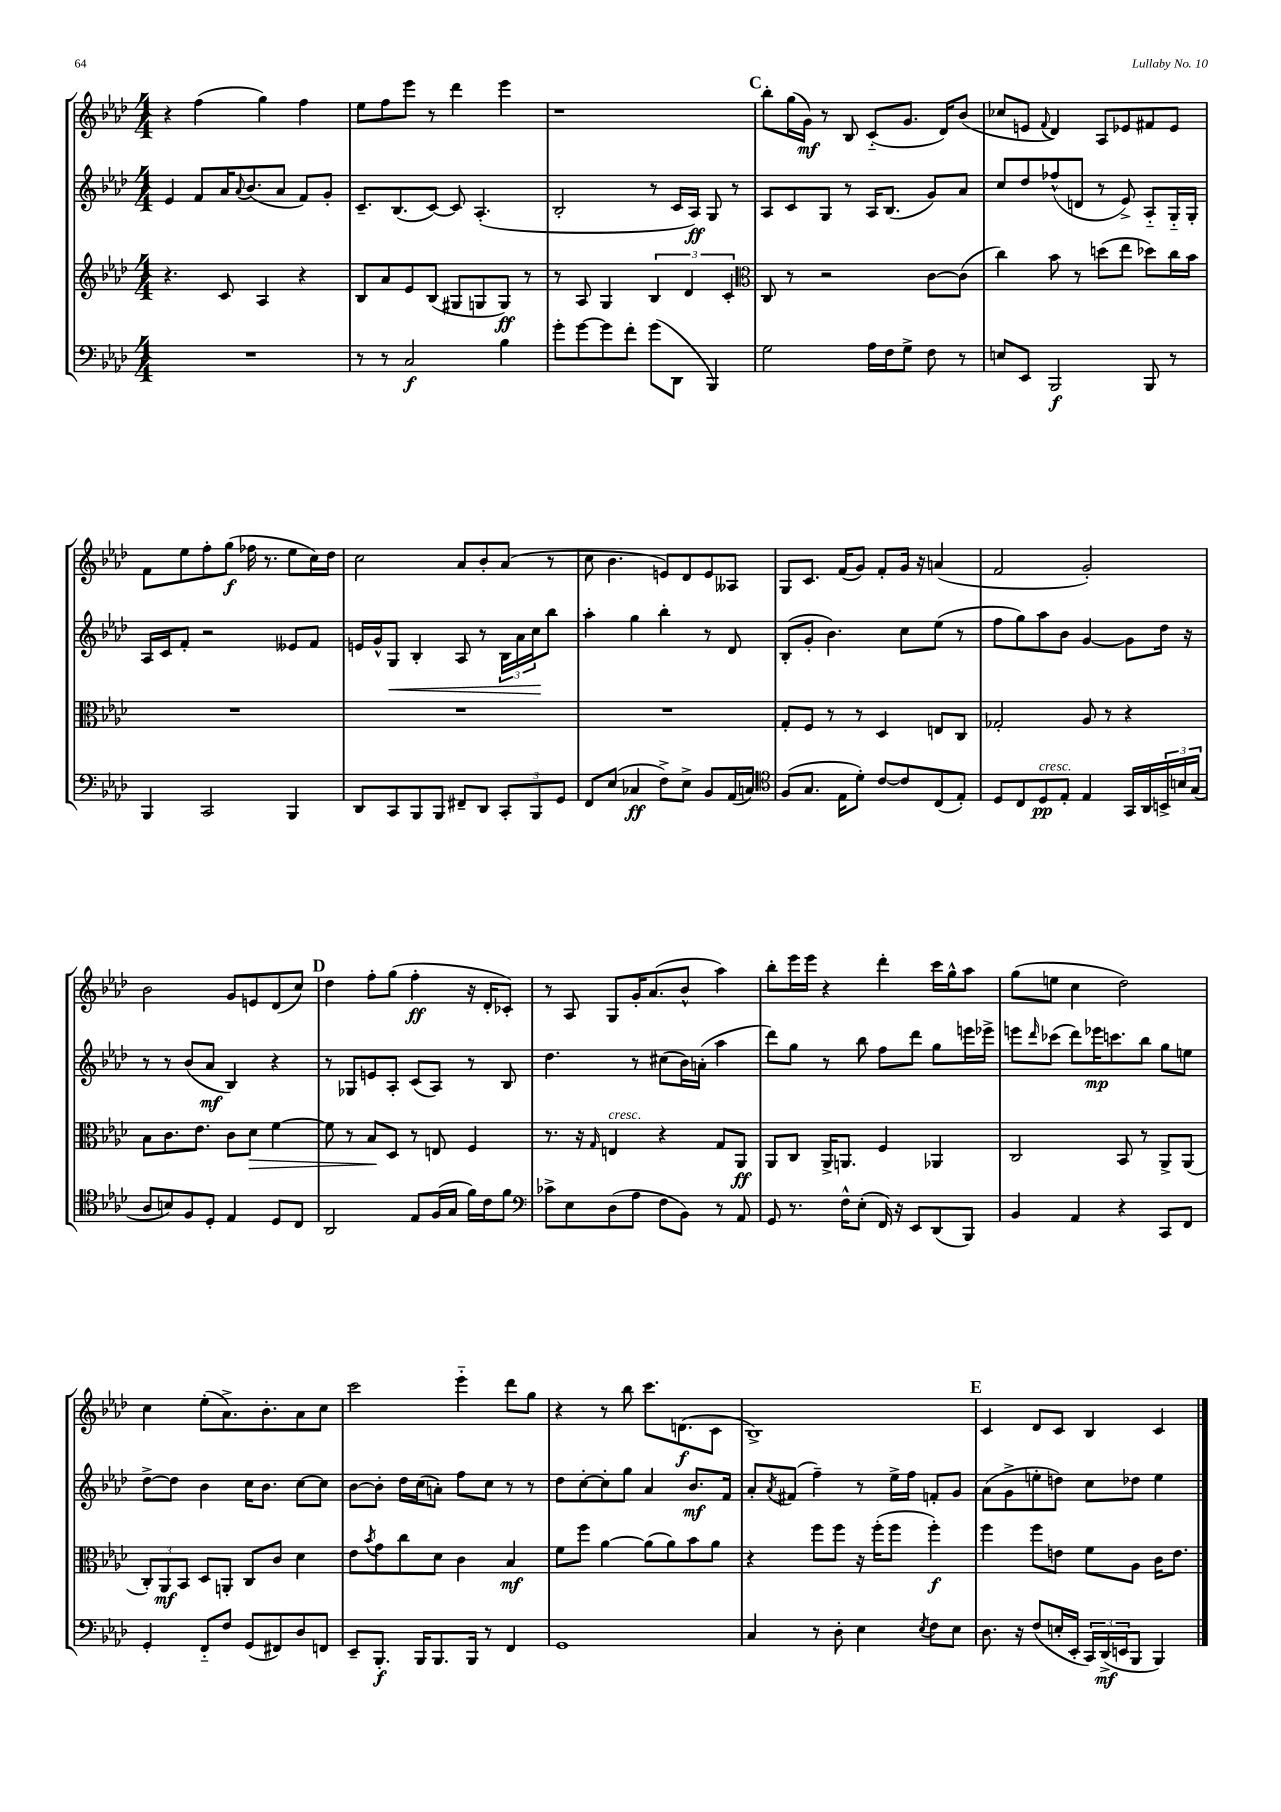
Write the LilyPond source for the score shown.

<<
\new StaffGroup <<
\new Staff = "s0" {
    \clef treble \key aes \major \numericTimeSignature \time 4/4
    r4 f''4( g''4) f''4 |
    ees''8 f''8 ees'''8 r8 des'''4 ees'''4 |
    r1 |
    \mark \markup { \bold "C" } bes''8-. g''16( g'16\mf) r8 bes8 c'8-_( g'8. des'16) bes'8( |
    ces''8 e'8 \appoggiatura { f'8 } des'4) aes8 ees'8 fis'8 ees'8 |
    f'8 ees''8 f''8-. g''8\f( fes''16 r8. ees''8 c''16) des''16 |
    c''2 aes'8 bes'8-. aes'8( r8 |
    c''8 bes'4. e'8) des'8 e'8 aeses8 |
    g8 c'8. f'16( g'8) f'8-. g'16 r16 a'4( |
    f'2 g'2-.) |
    bes'2 g'8 e'8 des'8( c''8) |
    \mark \markup { \bold "D" } des''4 f''8-. g''8( f''4-.\ff r16 des'16-. ces'8-.) |
    r8 aes8 g8 g'16-. aes'8.( bes'8-^ aes''4) |
    bes''8-. ees'''16 ees'''16 r4 des'''4-. c'''16 g''16-^ aes''8 |
    g''8( e''8 c''4 des''2) |
    c''4 ees''8-.( aes'8.->) bes'8.-. aes'8 c''8 |
    c'''2 ees'''4-_ des'''8 g''8 |
    r4 r8 bes''8 c'''8. d'8.\f( c'8 |
    bes1->) |
    \mark \markup { \bold "E" } c'4 des'8 c'8 bes4 c'4 \bar "|." |
}
\new Staff = "s1" {
    \clef treble \key aes \major \numericTimeSignature \time 4/4
    ees'4 f'8 aes'16 \appoggiatura { aes'8 } bes'8.( aes'8 f'8) g'8-. |
    c'8.-- bes8.( c'8~) c'8 aes4.-.( |
    bes2-. r8 c'16 aes16\ff) g8 r8 |
    \mark \markup { \bold "C" } aes8 c'8 g8 r8 aes16 bes8.( g'8) aes'8 |
    c''8 des''8 fes''8-^( d'8 r8 ees'8->) aes8-_ g16-_ g16-. |
    aes16 c'16 f'8-. r2 eeses'8 f'8 |
    e'16 g'16-^ g8\< bes4-. aes8 r8 \tuplet 3/2 { bes16 aes'16 c''16\! } bes''8 |
    aes''4-. g''4 bes''4-. r8 des'8 |
    bes8-.( g'8-. bes'4.) c''8 ees''8( r8 |
    f''8 g''8) aes''8 bes'8 g'4~ g'8 des''16 r16 |
    r8 r8 bes'8( aes'8\mf bes4) r4 |
    \mark \markup { \bold "D" } r8 ges8 e'8 aes8-. c'8( aes8) r8 bes8 |
    des''4. r8 cis''8( bes'16) a'16-.( aes''4 |
    des'''8) g''8 r8 bes''8 f''8 des'''8 g''8 e'''16 ees'''16-> |
    e'''8 \grace { des'''16 } ces'''8( des'''8) ees'''16\mp c'''8. bes''8 g''8 e''8 |
    des''8~-> des''8 bes'4 c''16 bes'8. c''8~ c''8 |
    bes'8~ bes'8-. des''16 c''16( a'8-.) f''8 c''8 r8 r8 |
    des''8 c''8~-. c''8-. g''8 aes'4 bes'8.\mf f'16 |
    aes'8-. \acciaccatura { aes'8 } fis'8( f''4--) r8 ees''16-> f''16 f'8-. g'8 |
    \mark \markup { \bold "E" } aes'8( g'8-> e''8-. d''8) c''8 des''8 e''4 \bar "|." |
}
\new Staff = "s2" {
    \clef treble \key aes \major \numericTimeSignature \time 4/4
    r4. c'8 aes4 r4 |
    bes8 aes'8 ees'8 bes8( gis8 g8 g8\ff) r8 |
    r8 aes8 g4 \tuplet 3/2 { bes4 des'4 c'4-. } |
    \mark \markup { \bold "C" } \clef alto c8 r8 r2 c'8~ c'8( |
    c''4) bes'8 r8 d''8( ees''8 des''8) c''16 bes'16 |
    R1 |
    R1 |
    R1 |
    g8-. f8 r8 r8 des4 e8 c8 |
    ges2-. aes8 r8 r4 |
    bes8 c'8. ees'8. c'8 des'8\> f'4~ |
    \mark \markup { \bold "D" } f'8 r8 bes8\! des8 r8 e8 f4 |
    r8. r16 \grace { g16 } e4^\markup { \italic "cresc." } r4 g8 aes,8\ff |
    aes,8 c8 aes,16-> a,8. f4 aes,4 |
    c2 bes,8 r8 aes,8-> aes,8( |
    \tuplet 3/2 { c8-.) aes,8\mf bes,8 } des8 a,8-. c8 c'8 des'4 |
    ees'8 \acciaccatura { bes'8 } g'8 c''8 des'8 c'4 bes4\mf |
    f'8 f''8 aes'4~ aes'8( aes'8) bes'8 aes'8 |
    r4 f''8 f''8 r16 f''16-.( f''8 f''4-.\f) |
    \mark \markup { \bold "E" } f''4 f''8 e'8 f'8 aes8 c'16 e'8. \bar "|." |
}
\new Staff = "s3" {
    \clef bass \key aes \major \numericTimeSignature \time 4/4
    R1 |
    r8 r8 c2\f bes4 |
    g'8-. g'8~ g'8 f'8-. g'8( des,8 bes,,4) |
    \mark \markup { \bold "C" } g2 aes16 f16 g8-> f8 r8 |
    e8 ees,8 bes,,2\f bes,,8 r8 |
    bes,,4 c,2 bes,,4 |
    des,8 c,8 bes,,8 bes,,8 fis,8-- des,8 \tuplet 3/2 { c,8-. bes,,8 g,8 } |
    f,8 ees8( ces4\ff f8->) ees8-> bes,8 aes,16( c16) |
    \clef tenor f8( g8. ees16 des'8-.) c'8~ c'8 c8( ees8-.) |
    des8 c8 des8\pp^\markup { \italic "cresc." } ees8-. ees4 g,16 aes,16 \tuplet 3/2 { b,16-> b16 g16( } |
    aes8 b8) f8 des8-. ees4 des8 c8 |
    \mark \markup { \bold "D" } aes,2 ees8 f16( g16 f'16) c'16 f'8 |
    \clef bass ces'8-> ees8 des8( aes8 f8 bes,8) r8 aes,8 |
    g,8 r8. f16-^ ees8-.( f,16) r16 ees,8 des,8( bes,,8) |
    bes,4 aes,4 r4 c,8 f,8 |
    g,4-. f,8-_ f8 g,8( fis,8) des8 f,8 |
    ees,8-- bes,,8.-.\f bes,,16 bes,,8. bes,,16 r8 f,4 |
    g,1 |
    c4 r8 des8-. ees4 \acciaccatura { ees8 } f8 ees8 |
    \mark \markup { \bold "E" } des8. r16 f8( e16-. ees,16-. \tuplet 3/2 { c,16) des,16->\mf( e,16 } bes,,8 bes,,4) \bar "|." |
}
>>
>>
\layout { \context { \Score \remove "Bar_number_engraver" } }
